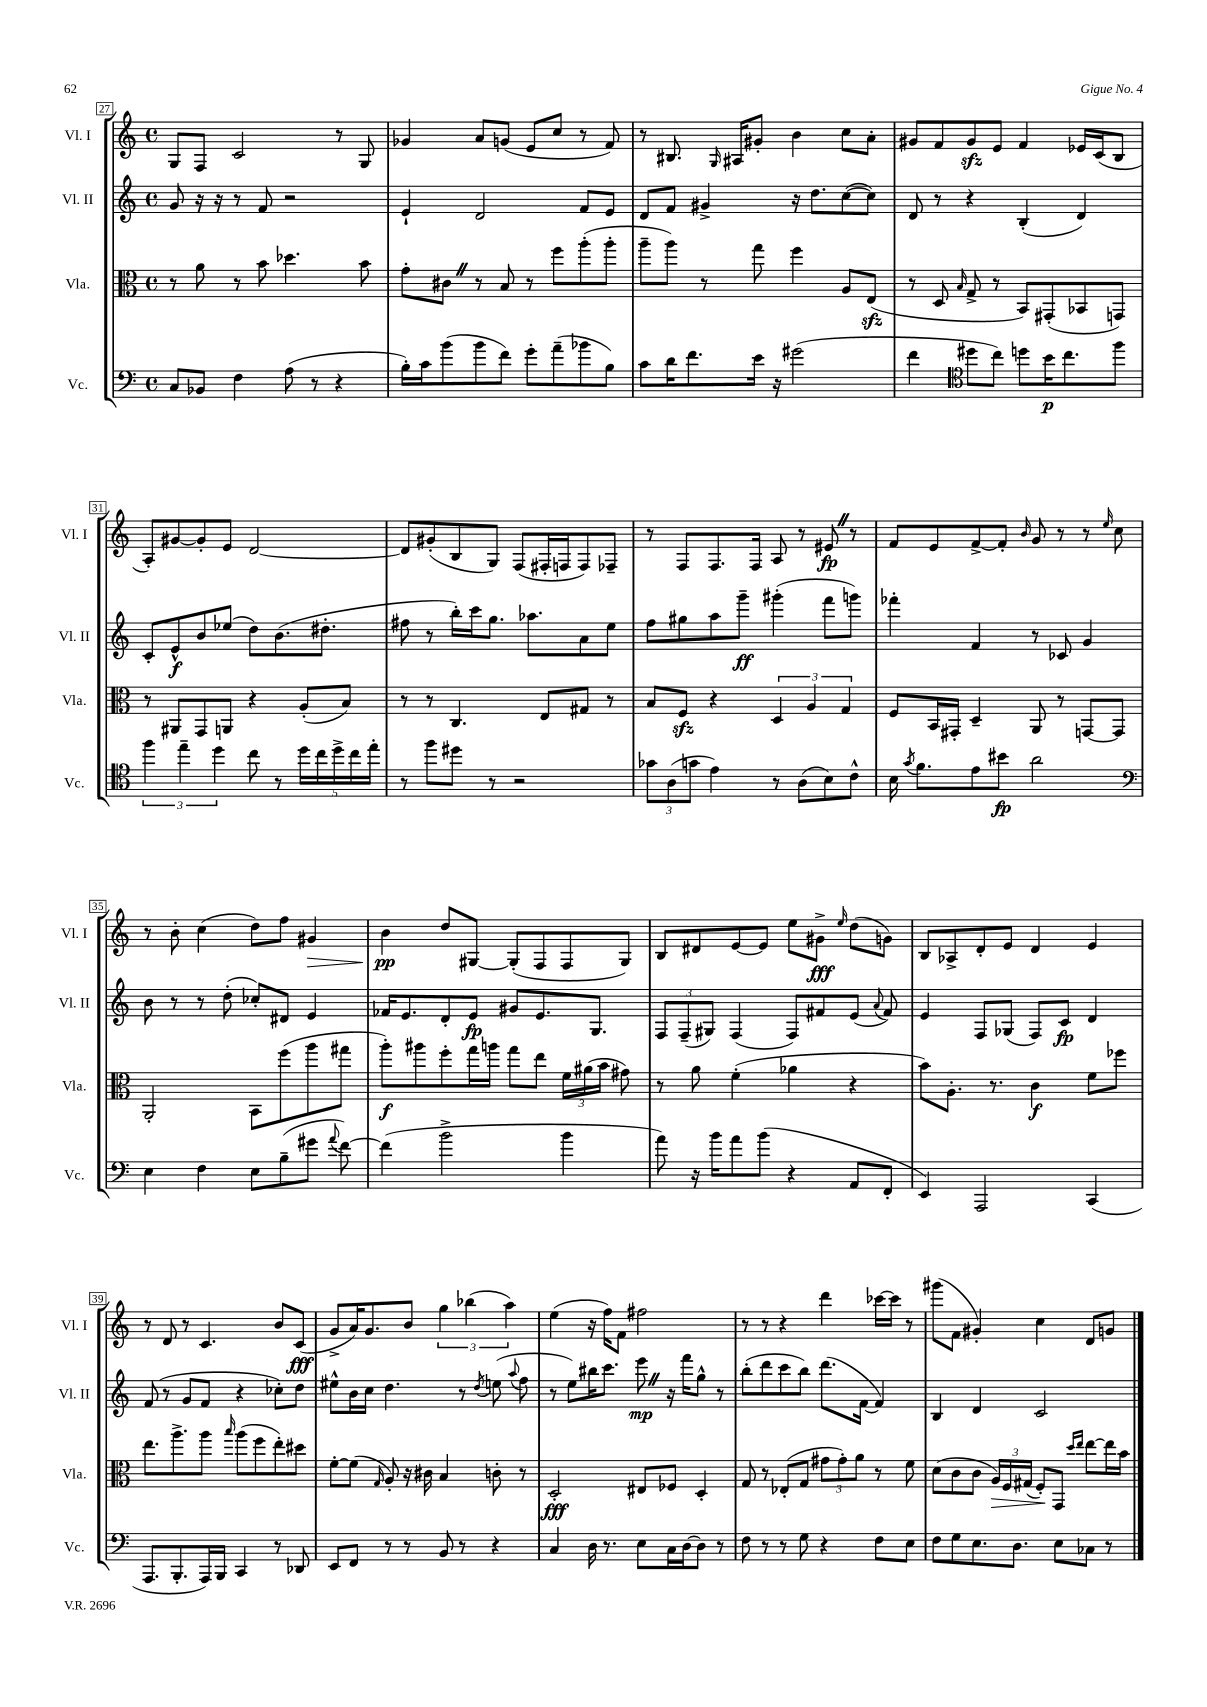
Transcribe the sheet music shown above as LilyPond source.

<<
\new StaffGroup <<
\new Staff = "s0" \with { instrumentName = "Vl. I" shortInstrumentName = "Vl. I" } {
    \clef treble \key c \major \defaultTimeSignature \time 4/4
    \autoBeamOff g8[ f8] c'2 r8 g8 |
    ges'4 a'8[ g'8]( e'8[ c''8] r8 f'8) |
    r8 bis8. \grace { g16 } ais16[ gis'8]-. b'4 c''8[ a'8]-. |
    gis'8[ f'8 gis'8\sfz e'8] f'4 ees'16[ c'16( b8] |
    a8[-.) gis'8~ gis'8-. e'8] d'2~ |
    d'8[ gis'8-.( b8 g8]) f8[( fis16-. f16 f8) fes8]-- |
    r8 f8[ f8. f16] a8 r8 eis'8\fp \once \override BreathingSign.text = \markup { \musicglyph "scripts.caesura.straight" } \breathe r8 |
    f'8[ e'8 f'8~-> f'8]-. \grace { b'16 } g'8 r8 r8 \grace { e''16 } c''8 |
    r8 b'8-. c''4( d''8[) f''8] gis'4\> |
    b'4\pp\! d''8[ gis8]~ gis8[-.( f8 f8 gis8]) |
    b8[ dis'8 e'8~ e'8] e''8[ gis'8]->\fff \grace { e''16 } d''8[( g'8]) |
    b8[ aes8-> d'8-. e'8] d'4 e'4 |
    r8 d'8 r8 c'4. b'8[ c'8]\fff( |
    g'8[-> a'16) g'8. b'8] \tuplet 3/2 { g''4 bes''4( a''4) } |
    e''4( r16 f''16[) f'8] fis''2 |
    r8 r8 r4 d'''4 ces'''16[~ ces'''16] r8 |
    gis'''8[( f'8] gis'4-.) c''4 d'8[ g'8] \bar "|." |
}
\new Staff = "s1" \with { instrumentName = "Vl. II" shortInstrumentName = "Vl. II" } {
    \clef treble \key c \major \defaultTimeSignature \time 4/4
    \autoBeamOff g'8 r16 r16 r8 f'8 r2 |
    e'4-! d'2 f'8[ e'8] |
    d'8[ f'8] gis'4-> r16 d''8.[ c''8~( c''8]) |
    d'8 r8 r4 b4-.( d'4) |
    c'8[-. e'8-^\f b'8 ees''8]( d''8[) b'8.( dis''8.]-. |
    fis''8 r8 b''16[-.) c'''16 g''8.] aes''8.[ a'8 e''8] |
    f''8[ gis''8 a''8 g'''8]--\ff gis'''4-.( f'''8[ g'''8]) |
    fes'''4-. f'4 r8 ces'8 g'4 |
    b'8 r8 r8 d''8-.( ces''8[-.) dis'8] e'4 |
    fes'16[ e'8. d'8-. e'8]\fp gis'8[ e'8. g8.] |
    \tuplet 3/2 { f8[ f8--( gis8]) } f4( f8[) fis'8 e'8]( \appoggiatura { a'8 } fis'8) |
    e'4 f8[ ges8]( f8[) c'8]\fp d'4 |
    f'8( r8 g'8[ f'8] r4 ces''8[-.) d''8] |
    eis''8[-^ b'16 c''16] d''4. r8 \acciaccatura { d''8 } e''8( \appoggiatura { a''8 } f''8 |
    r8 e''8[) bis''16 c'''8.] e'''8\mp \once \override BreathingSign.text = \markup { \musicglyph "scripts.caesura.straight" } \breathe r16 f'''16[ g''8]-^ r8 |
    b''8[-.( d'''8 c'''8 b''8]) d'''8.[( f'16]~ f'4) |
    b4 d'4 c'2 \bar "|." |
}
\new Staff = "s2" \with { instrumentName = "Vla." shortInstrumentName = "Vla." } {
    \clef alto \key c \major \defaultTimeSignature \time 4/4
    \autoBeamOff r8 a'8 r8 b'8 des''4. b'8 |
    g'8[-. cis'8] \once \override BreathingSign.text = \markup { \musicglyph "scripts.caesura.straight" } \breathe r8 b8 r8 f''8[ a''8-.( a''8]-. |
    a''8[-- a''8]) r8 g''8 f''4 a8[ e8]\sfz( |
    r8 d8 \grace { b16 } g8-> r8 b,8[) gis,8-.( bes,8 g,8]) |
    r8 ais,8[ g,8 a,8] r4 a8[-.( b8]) |
    r8 r8 c4. e8[ gis8] r8 |
    b8[ f8]\sfz r4 \tuplet 3/2 { d4 a4 g4 } |
    f8[ b,16 gis,16]-. d4-- a,8 r8 g,8[~ g,8] |
    a,2-. b,8[ f''8( a''8 gis''8] |
    a''8[-.\f) ais''8 f''8-. g''16 a''16] g''8[ e''8] \tuplet 3/2 { f'16[ ais'16( b'16] } gis'8) |
    r8 a'8 f'4-.( aes'4 r4 |
    b'8[) a8.]-. r8. c'4\f f'8[ fes''8] |
    e''8.[ a''8.-> a''8] \grace { b''16 } a''8[( f''8 e''8-.) dis''8] |
    f'8[~-. f'8]( \grace { g16 } a8-.) r16 cis'16 b4 c'8-. r8 |
    d2-.\fff eis8[ fes8] d4-. |
    g8 r8 ees8[-.( g8] \tuplet 3/2 { gis'8[ gis'8-.) a'8] } r8 f'8 |
    d'8[( c'8 c'8] \tuplet 3/2 { a16[\>) f16 gis16]( } f8[-.\!) g,8] \grace { d''16[ e''16] } e''8[~ e''16 b'16] \bar "|." |
}
\new Staff = "s3" \with { instrumentName = "Vc." shortInstrumentName = "Vc." } {
    \clef bass \key c \major \defaultTimeSignature \time 4/4
    \autoBeamOff c8[ bes,8] f4 a8( r8 r4 |
    b16[-.) c'16 b'8( b'8 f'8]) g'8[-. a'8--( bes'8 b8]) |
    c'8[ d'16 f'8. e'16] r16 gis'2( |
    f'4 \clef tenor dis''8[ c''8]) d''8[ b'16\p c''8. f''8] |
    \tuplet 3/2 { f''4 e''4-- d''4 } c''8 r8 \tuplet 5/4 { d''16[ c''16 d''16-> c''16 e''16]-. } |
    r8 f''8[ dis''8] r8 r2 |
    \tuplet 3/2 { ges'8[ a8( g'8] } e'4) r8 a8[( b8) c'8]-^ |
    b16 \acciaccatura { g'8 } f'8.[ e'8 bis'8]\fp a'2 |
    \clef bass e4 f4 e8[ b8--( gis'8] \appoggiatura { a'8 } f'8~) |
    f'4( b'2-> b'4 |
    a'8) r16 b'16[ a'8 b'8]( r4 a,8[ f,8]-. |
    e,4) a,,2 c,4( |
    a,,8.[ b,,8.-. a,,16) b,,16] c,4 r8 des,8 |
    e,8[ f,8] r8 r8 b,8 r8 r4 |
    c4 d16 r8. e8[ c16 d16~ d8] r8 |
    f8 r8 r8 g8 r4 f8[ e8] |
    f8[ g8 e8. d8.] e8[ ces8] r8 \bar "|." |
}
>>
>>
\layout { \context { \Score currentBarNumber = #27 \override BarNumber.stencil = #(make-stencil-boxer 0.1 0.3 ly:text-interface::print) } }
